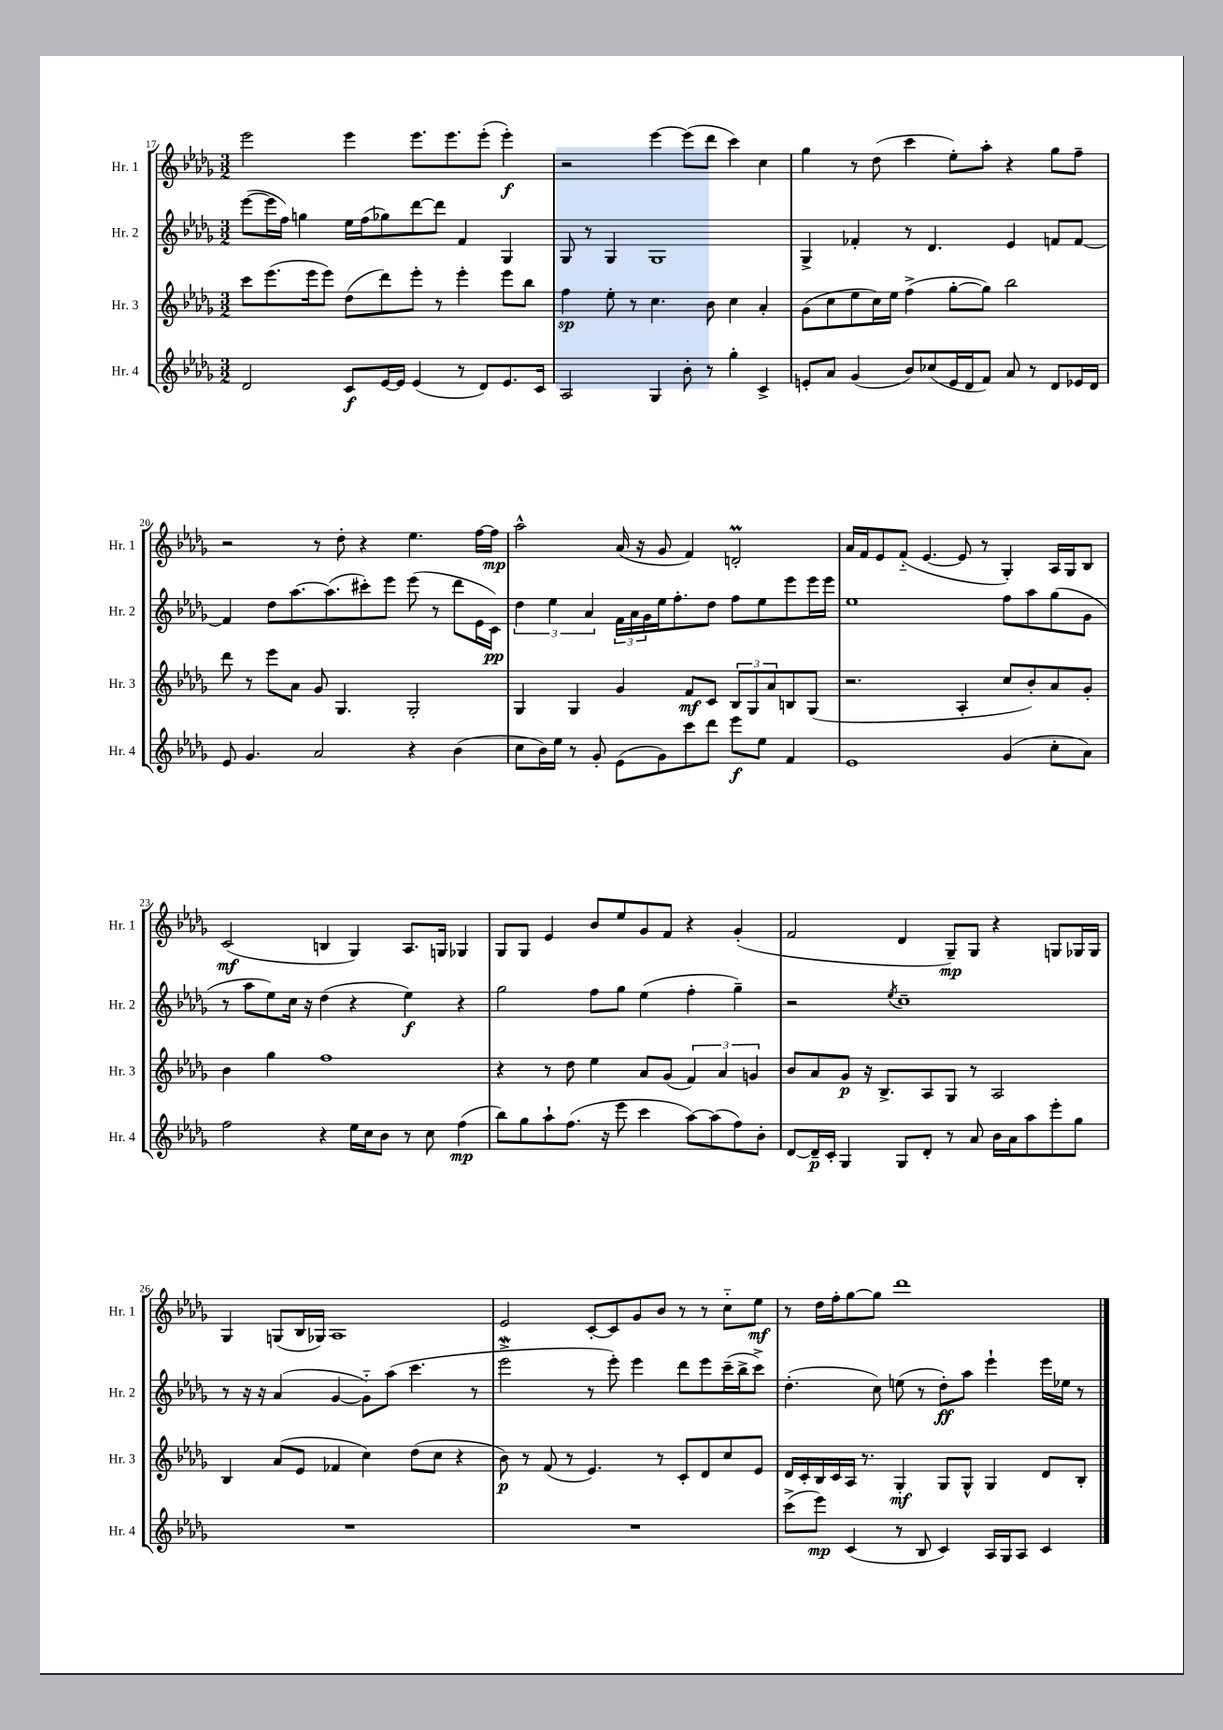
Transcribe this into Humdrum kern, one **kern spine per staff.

**kern	**kern	**kern	**kern
*staff4	*staff3	*staff2	*staff1
*clefG2	*clefG2	*clefG2	*clefG2
*k[b-e-a-d-g-]	*k[b-e-a-d-g-]	*k[b-e-a-d-g-]	*k[b-e-a-d-g-]
*M3/2	*M3/2	*M3/2	*M3/2
2d-	8ccc	([8eee-	2eee-
.	(8.eee-	16eee-]	.
.	.	16ff)	.
.	.	4gg	.
.	16eee-	.	.
.	8eee-)	.	.
8c	(8dd-	16ee-	4eee-
.	.	(16ff	.
[16e-	8ddd-)	8gg-)	.
16e-]	.	.	.
(4e-	8eee-'	[8ddd-	8.eee-
.	8r	8ddd-]	.
.	.	.	8.eee-
8r	4eee-'	4f	.
8d-)	.	.	(8eee-'
8.e-	8eee-	4G-	4eee-')
.	8bb-	.	.
16c	.	.	.
=	=	=	=
2A-	4ff	8G-	2r
.	.	8r	.
.	8ee-'	4G-	.
.	8r	.	.
4G-	4.cc	1G-	[4eee-
8b-'	.	.	(8eee-]
8r	8b-	.	8ddd-
4gg-'	4cc	.	4ccc)
4c^	4a-'	.	4cc
=	=	=	=
8e'	(8g-	4G-^	4gg-
8a-	8cc	.	.
(4g-	8ee-	4f-'	8r
.	16cc)	.	(8dd-
.	16ee-	.	.
8b-)	(4ff^	8r	4ccc
(8cc-	.	4.d-	.
16e	[8gg-'	.	8ee-')
16d-	.	.	.
8f)	8gg-])	.	8aa-'
8a-	2bb-	4e-	4r
8r	.	.	.
8d-	.	8f	8gg-
16e-	.	[8f	8ff~
16d-	.	.	.
=	=	=	=
8e-	8ddd-	4f]	2r
4.g-	8r	.	.
.	8eee-	8dd-	.
.	8a-	[8.aa-	.
2a-	8g-	.	8r
.	.	(8.aa-]	.
.	4.G-	.	8dd-'
.	.	8ccc#')	4r
.	.	8eee-	.
4r	2G-'	(8eee-	4.ee-
.	.	8r	.
(4b-	.	8ddd-	.
.	.	16e-	[16ff
.	.	16c)	16ff]
=	=	=	=
8cc	4G-	6dd-	2aa-^^
16b-)	.	.	.
.	.	6ee-	.
16ee-	.	.	.
8r	4G-	.	.
.	.	6a-	.
8g-'	.	.	.
(8e-	4g-	24f	(16a-
.	.	24a-	.
.	.	.	16r
.	.	24g-	.
8g-)	.	16ee-	8g-
.	.	8.ff'	.
8ccc	8f	.	4f)
8ddd-	8c	8dd-	.
8eee-	12B-	8ff	2d'
.	12G-	.	.
8ee-	.	8ee-	.
.	12a-	.	.
4f	8B	8eee-	.
.	(8G-	16eee-	.
.	.	16eee-	.
=	=	=	=
1e-	2.r	1ee-	16a-
.	.	.	16f
.	.	.	8e-
.	.	.	(8f'~
.	.	.	[4.e-
.	4A-'	.	8e-]
.	.	.	8r
(4g-	8cc	8ff	4G-')
.	8b-')	8aa-	.
8cc'	8a-	(8gg-	16A-
.	.	.	16G-
8a-)	8g-'	8g-	8B-
=	=	=	=
2ff	4b-	8r	(2c
.	.	8aa-	.
.	4gg-	8ee-)	.
.	.	16cc	.
.	.	16r	.
4r	1ff	(4dd-	4B
16ee-	.	4r	4G-)
16cc	.	.	.
8b-	.	.	.
8r	.	4ee-)	8.A-
8cc	.	.	.
.	.	.	16G
(4ff	.	4r	4G-
=	=	=	=
8bb-)	4r	2gg-	8G-
8gg-	.	.	8G-
8aa-`	8r	.	4e-
(8.ff	8dd-	.	.
.	4ee-	8ff	8b-
16r	.	.	.
8eee-	.	8gg-	8ee-
4ccc	8a-	(4ee-	8g-
.	(8g-	.	8f
[8aa-)	6f)	4ff'	4r
(8aa-]	.	.	.
.	6a-	.	.
8ff)	.	4gg-~)	(4g-'
.	6g	.	.
8b-'	.	.	.
=	=	=	=
[8d-	8b-	2r	2f
16d-~]	8a-	.	.
16c'	.	.	.
4G-	8g-	.	.
.	16r	.	.
.	8.B-^	.	.
.	.	8qee-	.
8G-	.	1cc~	4d-
8d-'	8A-	.	.
8r	8G-	.	8G-~)
8a-	8r	.	8G-
16b-	2A-	.	4r
16a-	.	.	.
8aa-	.	.	.
8eee-'	.	.	8G
8gg-	.	.	16G-
.	.	.	16G-
=	=	=	=
1.r	4B-	8r	4G-
.	.	16r	.
.	.	16r	.
.	(8a-	(4a-	(8G
.	8e-	.	16B-
.	.	.	16G-)
.	4f-	[4g-	1A-
.	4cc)	8g-'~])	.
.	.	(8aa-	.
.	(8dd-	4.ccc	.
.	8cc	.	.
.	4r	.	.
.	.	8r	.
=	=	=	=
1.r	8b-)	2eee-^	2e-
.	8r	.	.
.	(8f	.	.
.	8r	.	.
.	4.e-)	8r	[8c'
.	.	8eee-')	8c]
.	.	4eee-	8g-
.	8r	.	8b-
.	8c'	8ddd-	8r
.	8d-	8eee-	8r
.	8cc	(16ccc~	8cc'~
.	.	16bb-^	.
.	8e-	8ccc^)	8ee-
=	=	=	=
(8ccc^	16d-	(4.dd-'	8r
.	16c'	.	.
8eee-)	16B-	.	16dd-
.	16c	.	16ff'
(4c	16A-	.	[8gg-
.	8.r	.	.
.	.	8cc)	8gg-]
8r	4G-'	(8ee	1ddd-
8B-	.	8r	.
4c)	8G-	8dd-')	.
.	8G-^^	8aa-	.
16A-	4G-	4eee-`	.
16G-	.	.	.
8A-	.	.	.
4c	8d-	16eee-	.
.	.	16ee-	.
.	8B-'	8r	.
==	==	==	==
*-	*-	*-	*-
